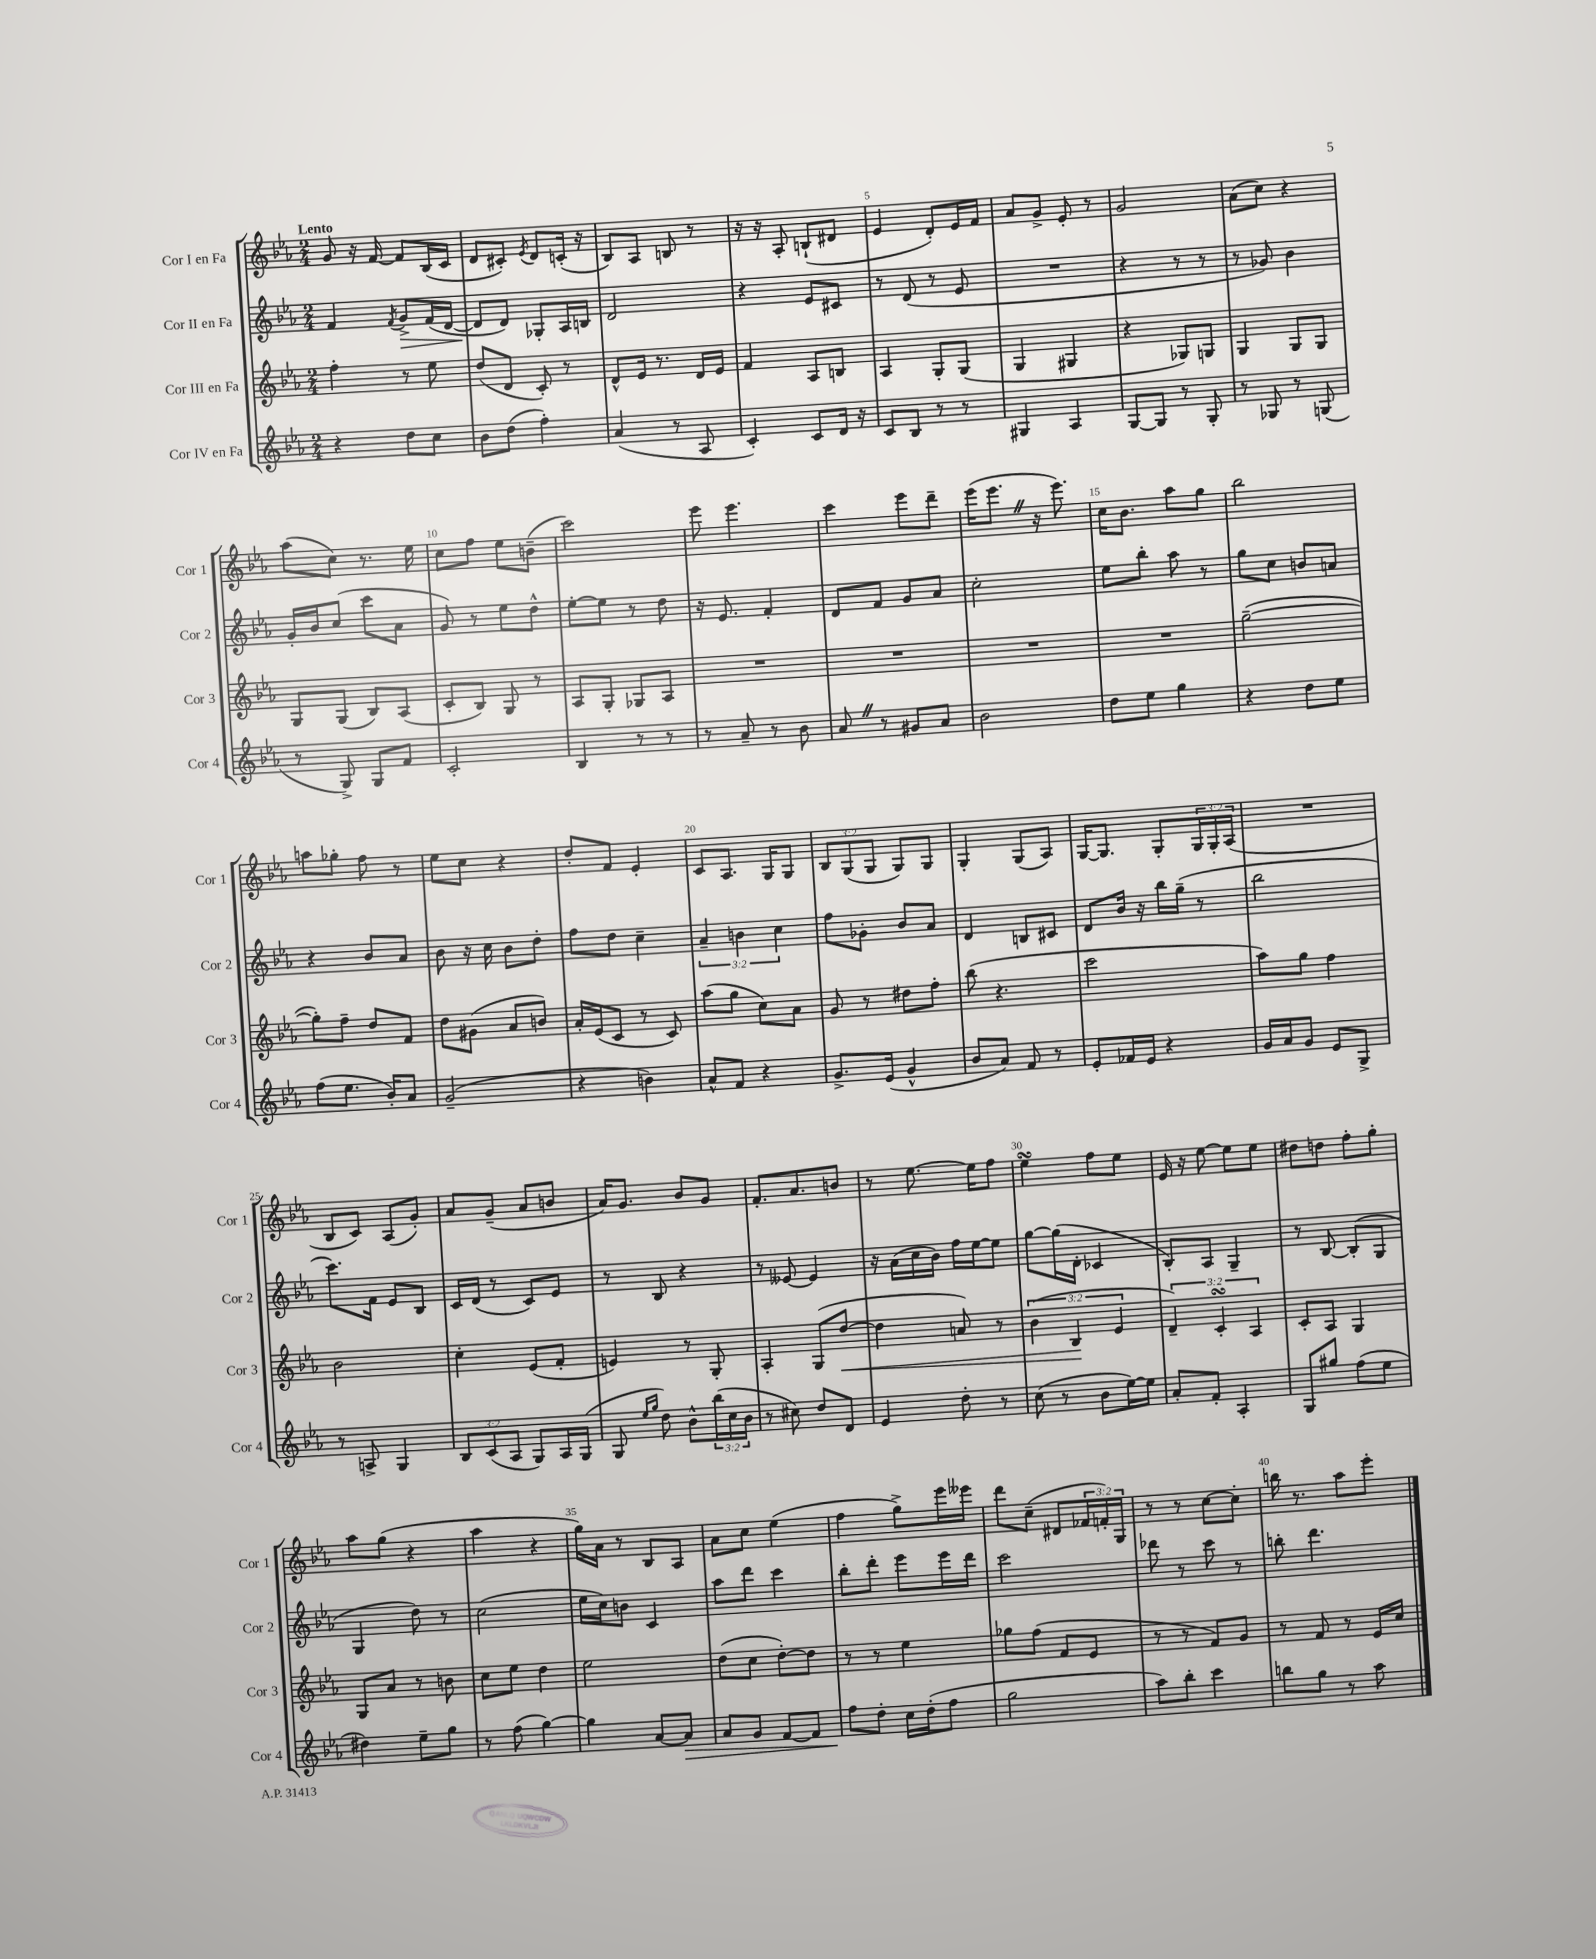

**kern	**dynam	**kern	**dynam	**kern	**dynam	**kern
*part4	*part4	*part3	*part3	*part2	*part2	*part1
*staff4	*staff4	*staff3	*staff3	*staff2	*staff2	*staff1
*I"Cor IV en Fa	*	*I"Cor III en Fa	*	*I"Cor II en Fa	*	*I"Cor I en Fa
*I'Cor 4	*	*I'Cor 3	*	*I'Cor 2	*	*I'Cor 1
*clefG2	*	*clefG2	*	*clefG2	*	*clefG2
*k[b-e-a-]	*	*k[b-e-a-]	*	*k[b-e-a-]	*	*k[b-e-a-]
*M2/4	*	*M2/4	*	*M2/4	*	*M2/4
=1	=1	=1	=1	=1	=1	=1
!	!	!	!	!	!	!LO:TX:a:B:t=Lento
4r	.	4ff'\	.	4f/	.	8g/
.	.	.	.	.	.	16r
.	.	.	.	.	.	[16f/
.	.	.	.	8qf/	.	.
!	!	!	!	!	!LO:HP:b	!
8dd\L	.	8r	.	8g^/L	>	8f/L]
8cc\J	.	8ee-\	.	(16f/L	.	(16B-/L
.	.	.	.	[16d/JJ	.	16c/JJ
=2	=2	=2	=2	=2	=2	=2
8b-\L	.	(8dd/L	.	8d/L]	.	8d/L
(8dd\J	.	8d/J	.	8d/J)	]	8c#X'/J)
.	.	.	.	.	.	8qe-/
4ff'\)	.	8c'/)	.	8G-X'/L	.	8d/L
.	.	8r	.	16A-/L	.	(16cn'/Jk
.	.	.	.	16Bn/JJ	.	16r
=3	=3	=3	=3	=3	=3	=3
(4a-/	.	8d^^/L	.	2d/	.	8B-/L)
.	.	16e-/Jk	.	.	.	8A-/J
.	.	8.r	.	.	.	.
8r	.	.	.	.	.	8Bn/
8A-/	.	16d/LL	.	.	.	8r
.	.	16e-/JJ	.	.	.	.
=4	=4	=4	=4	=4	=4	=4
4c'/)	.	4f/	.	4r	.	16r
.	.	.	.	.	.	16r
.	.	.	.	.	.	8A-'/
8c/L	.	8A-/L	.	8e-/L	.	(8Bn`/L
16d/Jk	.	8Bn/J	.	8c#X/J	.	8d#X/J
16r	.	.	.	.	.	.
=5	=5	=5	=5	=5	=5	=5
8c/L	.	4A-/	.	8r	.	4e-/
8B-/J	.	.	.	(8d/	.	.
8r	.	8G'/L	.	8r	.	8d'/L)
8r	.	(8G/J	.	8e-/	.	16e-/L
.	.	.	.	.	.	16f/JJ
=6	=6	=6	=6	=6	=6	=6
4G#X/	.	4G/	.	2r	.	8a-/L
.	.	.	.	.	.	8g^/J
4A-/	.	4G#X/	.	.	.	8e-'/
.	.	.	.	.	.	8r
=7	=7	=7	=7	=7	=7	=7
[8G/L	.	4r	.	4r	.	2g/
8G/J]	.	.	.	.	.	.
8r	.	8G-X/L)	.	8r	.	.
8G'/	.	8Gn/J	.	8r	.	.
=8	=8	=8	=8	=8	=8	=8
8r	.	4G/	.	8r	.	(8a-\L
8G-X/	.	.	.	8g-X/)	.	8cc\J)
8r	.	8G/L	.	4b-\	.	4r
(8Gn/	.	8G/J	.	.	.	.
!!LO:LB:g=z
=9	=9	=9	=9	=9	=9	=9
8r	.	8G/L	.	16g'/LL	.	(8aa-\L
.	.	.	.	16b-/J	.	.
8G^/)	.	(8G/J	.	(8cc/J	.	8cc\J)
8G/L	.	8B-/L)	.	8ccc\L	.	8.r
8f/J	.	(8A-/J	.	8a-\J	.	.
.	.	.	.	.	.	16ee-\
=10	=10	=10	=10	=10	=10	=10
2c'/	.	8c'/L	.	8g/)	.	8cc\L
.	.	8B-/J)	.	8r	.	8ff\J
.	.	8G/	.	8ee-\L	.	8ee-\L
.	.	8r	.	8dd^^\J	.	(8bn~\J
=11	=11	=11	=11	=11	=11	=11
4B-/	.	8A-/L	.	[8ee-'\L	.	2ccc\)
.	.	8G'/J	.	8ee-\J]	.	.
8r	.	8G-X/L	.	8r	.	.
8r	.	8A-/J	.	8dd\	.	.
=12	=12	=12	=12	=12	=12	=12
8r	.	2r	.	16r	.	8eee-\
.	.	.	.	8.e-/	.	.
8a-~/	.	.	.	.	.	4.eee-\
8r	.	.	.	4f'/	.	.
8b-\	.	.	.	.	.	.
=13	=13	=13	=13	=13	=13	=13
8a-Z/	.	2r	.	8d/L	.	4ccc\
8r	.	.	.	8f/J	.	.
8g#X/L	.	.	.	8g/L	.	8eee-\L
8a-/J	.	.	.	8a-/J	.	8ddd~\J
=14	=14	=14	=14	=14	=14	=14
2b-\	.	2r	.	2cc'\	.	(16eee-\KL
.	.	.	.	.	.	8.eee-Z\J
.	.	.	.	.	.	16r
.	.	.	.	.	.	8.eee-\)
=15	=15	=15	=15	=15	=15	=15
8dd\L	.	2r	.	8ee-\L	.	16cc\KL
.	.	.	.	.	.	8.b-\J
8ee-\J	.	.	.	8bb-'\J	.	.
4gg\	.	.	.	8aa-\	.	8aa-\L
.	.	.	.	8r	.	8gg\J
=16	=16	=16	=16	=16	=16	=16
4r	.	([2gg~\	.	8gg\L	.	2bb-\
.	.	.	.	8cc\J	.	.
8dd\L	.	.	.	8bn/L	.	.
8ee-\J	.	.	.	8an/J	.	.
!!LO:LB:g=z
=17	=17	=17	=17	=17	=17	=17
(8ff\L	.	8gg'\L])	.	4r	.	8aan\L
8.ee-\J	.	8ff~\J	.	.	.	8gg-X'\J
.	.	8dd/L	.	8b-/L	.	8ff\
16b-'/KL)	.	.	.	.	.	.
8a-/J	.	8f/J	.	8a-/J	.	8r
=18	=18	=18	=18	=18	=18	=18
(2g~/	.	8dd\L	.	8b-\	.	8ee-\L
.	.	(8g#X\J	.	16r	.	8cc\J
.	.	.	.	16cc\	.	.
.	.	8a-/L	.	8b-\L	.	4r
.	.	8bn/J)	.	8dd'\J	.	.
=19	=19	=19	=19	=19	=19	=19
4r	.	16a-'/LL	.	8ff\L	.	8dd'/L
.	.	(16e-/J	.	.	.	.
.	.	8c/J	.	8dd\J	.	8f/J
4bn\)	.	8r	.	4cc~\	.	4e-'/
.	.	8c/)	.	.	.	.
=20	=20	=20	=20	=20	=20	=20
8a-^^/L	.	(8aa-\L	.	6a-~/	.	8c/L
8f/J	.	8gg\J	.	.	.	8.A-/J
.	.	.	.	6bn\	.	.
4r	.	8cc\L)	.	.	.	.
.	.	.	.	.	.	16G/KL
.	.	.	.	6cc\	.	.
.	.	8a-\J	.	.	.	8G/J
=21	=21	=21	=21	=21	=21	=21
8.g^/L	.	8g/	.	8ff\L	.	12B-/L
.	.	.	.	.	.	(12G/
.	.	8r	.	8g-X'\J	.	.
.	.	.	.	.	.	12G/J
(16e-/Jk	.	.	.	.	.	.
4g^^/	.	8dd#X\L	.	8b-/L	.	8G/L)
.	.	8ff'\J	.	8a-/J	.	8G/J
=22	=22	=22	=22	=22	=22	=22
8b-/L	.	(8bb-\	.	4d/	.	4G'/
8a-/J)	.	4.r	.	.	.	.
8f/	.	.	.	8Bn/L	.	(8G/L
8r	.	.	.	8c#X/J	.	8A-/J)
=23	=23	=23	=23	=23	=23	=23
8e-'/L	.	2ccc\	.	8d/L	.	[16G/KL
.	.	.	.	.	.	8.G/J]
16f-X/L	.	.	.	16b-/Jk	.	.
16e-/JJ	.	.	.	16r	.	.
4r	.	.	.	16bb-\LL	.	8G'/L
.	.	.	.	(16gg~\JJ	.	.
.	.	.	.	8r	.	24G/L
.	.	.	.	.	.	24G'/
.	.	.	.	.	.	(24A-/JJ
=24	=24	=24	=24	=24	=24	=24
16g/LL	.	8aa-\L)	.	2bb-\	.	2r
16a-/J	.	.	.	.	.	.
8g/J	.	8gg\J	.	.	.	.
8e-/L	.	4ff\	.	.	.	.
8G^/J	.	.	.	.	.	.
!!LO:LB:g=z
=25	=25	=25	=25	=25	=25	=25
8r	.	2b-\	.	8.ccc\L)	.	8B-/L
8An^/	.	.	.	.	.	8c/J)
.	.	.	.	16f\Jk	.	.
4G/	.	.	.	8e-/L	.	(8A-/L
.	.	.	.	8B-/J	.	8g'/J)
=26	=26	=26	=26	=26	=26	=26
12B-/L	.	4cc'\	.	16c/LL	.	8a-/L
.	.	.	.	(16d/JJ	.	.
(12c/	.	.	.	.	.	.
.	.	.	.	8r	.	(8g~/J
12A-/J	.	.	.	.	.	.
8G/L)	.	(8e-/L	.	8c/L)	.	8a-/L
16A-/L	.	8f'/J	.	8e-/J	.	8bn/J
(16G/JJ	.	.	.	.	.	.
=27	=27	=27	=27	=27	=27	=27
8G/	.	4en/)	.	8r	.	16a-/KL)
.	.	.	.	.	.	8.g/J
16qqee-/LL	.	.	.	.	.	.
16qqgg/JJ	.	.	.	.	.	.
8dd\)	.	.	.	8B-/	.	.
8b-^^\L	.	8r	.	4r	.	8b-/L
(24bb-\L	.	8G'/	.	.	.	8g/J
24cc\	.	.	.	.	.	.
24b-\JJ	.	.	.	.	.	.
=28	=28	=28	=28	=28	=28	=28
8r	.	4A-'/	.	8r	.	8.f'/L
8cc#X\)	.	.	.	[8e--X/	.	.
.	.	.	.	.	.	8.a-/
8dd/L	.	(8G/L	.	4e--/]	.	.
!	!	!	!LO:HP:b	!	!	!
8d/J	.	[8dd/J	<	.	.	8bn/J
=29	=29	=29	=29	=29	=29	=29
4e-/	.	4dd\]	.	16r	.	8r
.	.	.	.	(16a-\LL	.	.
.	.	.	.	16cc\	.	[8.ee-\
.	.	.	.	16b-\JJ)	.	.
8dd'\	.	8an/)	.	16ff\LL	.	.
.	.	.	.	[16ee-\J	.	16ee-\KL]
8r	.	8r	.	8ee-\J]	.	8ff\J
=30	=30	=30	=30	=30	=30	=30
(8cc\	.	(6b-\	.	[8gg\L	.	4ee-sSSs\
8r	.	.	.	(16gg\L]	.	.
.	.	6B-/	.	.	.	.
.	.	.	.	16d'\JJ	.	.
8b-\L	.	.	.	4c-X/	.	8ff\L
.	.	6e-/	[	.	.	.
[16ee-\L)	.	.	.	.	.	8ee-\J
16ee-\JJ]	.	.	.	.	.	.
=31	=31	=31	=31	=31	=31	=31
8a-'/L	.	6d~/)	.	8B-'/L)	.	16e-/
.	.	.	.	.	.	16r
8f'/J	.	.	.	8A-/J	.	[8ee-\
.	.	6csSSS'/	.	.	.	.
4A-'/	.	.	.	4G~/	.	8ee-\L]
.	.	6A-/	.	.	.	.
.	.	.	.	.	.	8ee-\J
=32	=32	=32	=32	=32	=32	=32
8G/L	.	8c'/L	.	8r	.	8dd#X\L
8gg#X/J	.	8A-/J	.	[8B-/	.	8ddn\J
(8ff\L	.	4G/	.	(8B-'/L]	.	8ff'\L
8ee-\J	.	.	.	8G/J	.	8gg'\J
!!LO:LB:g=z
=33	=33	=33	=33	=33	=33	=33
4dd#X\)	.	8G/L	.	4G/	.	8aa-\L
.	.	8a-/J	.	.	.	(8gg\J
8ee-~\L	.	8r	.	8dd\)	.	4r
8gg\J	.	8bn\	.	8r	.	.
=34	=34	=34	=34	=34	=34	=34
8r	.	8cc\L	.	(2cc\	.	4aa-\
(8ff\	.	8ee-\J	.	.	.	.
[4gg\)	.	4dd\	.	.	.	4r
=35	=35	=35	=35	=35	=35	=35
4gg\]	.	2ee-\	.	16ee-\LL	.	16gg\LL)
.	.	.	.	16cc\J)	.	16a-\JJ
.	.	.	.	8bn\J	.	8r
[8a-/L	.	.	.	4c/	.	8B-/L
!	!LO:HP:b	!	!	!	!	!
8a-/J]	>	.	.	.	.	8A-/J
=36	=36	=36	=36	=36	=36	=36
8a-/L	.	(8dd\L	.	8aa-\L	.	8a-\L
8g/J	.	8cc\J	.	8ddd\J	.	8cc\J
[8f/L	.	[8dd'\L)	.	4ccc\	.	(4ee-\
8f/J]	.	8dd\J]	.	.	.	.
=37	=37	=37	=37	=37	=37	=37
8ff\L	.	8r	.	8bb-'\L	.	4ff\
8dd'\J	]	8r	.	8ddd'\J	.	.
16cc\LL	.	4ee-\	.	8eee-\L	.	8gg^\L)
(16dd'\J	.	.	.	.	.	.
8ff\J	.	.	.	16eee-\L	.	16eee-\L
.	.	.	.	16ddd\JJ	.	16eee--X\JJ
=38	=38	=38	=38	=38	=38	=38
2gg\	.	8gg-X\L	.	2ccc\	.	8ddd\L
.	.	(8ff\J	.	.	.	(8cc~\J
.	.	8f/L	.	.	.	8d#X/L
.	.	8e-/J	.	.	.	24f-X/L
.	.	.	.	.	.	24fn'/)
.	.	.	.	.	.	24G/JJ
=39	=39	=39	=39	=39	=39	=39
8aa-\L)	.	8r	.	8ddd-X\	.	8r
8bb-'\J	.	8r	.	8r	.	8r
4ccc\	.	8f/L)	.	8ccc\	.	[8cc\L
.	.	8g/J	.	8r	.	8cc'\J]
=40	=40	=40	=40	=40	=40	=40
8bbn\L	.	8r	.	8bbn'\	.	16bbn\
.	.	.	.	.	.	8.r
8gg\J	.	8f/	.	4.ddd\	.	.
8r	.	8r	.	.	.	8aa-\L
8aa-\	.	16e-/LL	.	.	.	8eee-'\J
.	.	16cc/JJ	.	.	.	.
==	==	==	==	==	==	==
*-	*-	*-	*-	*-	*-	*-
